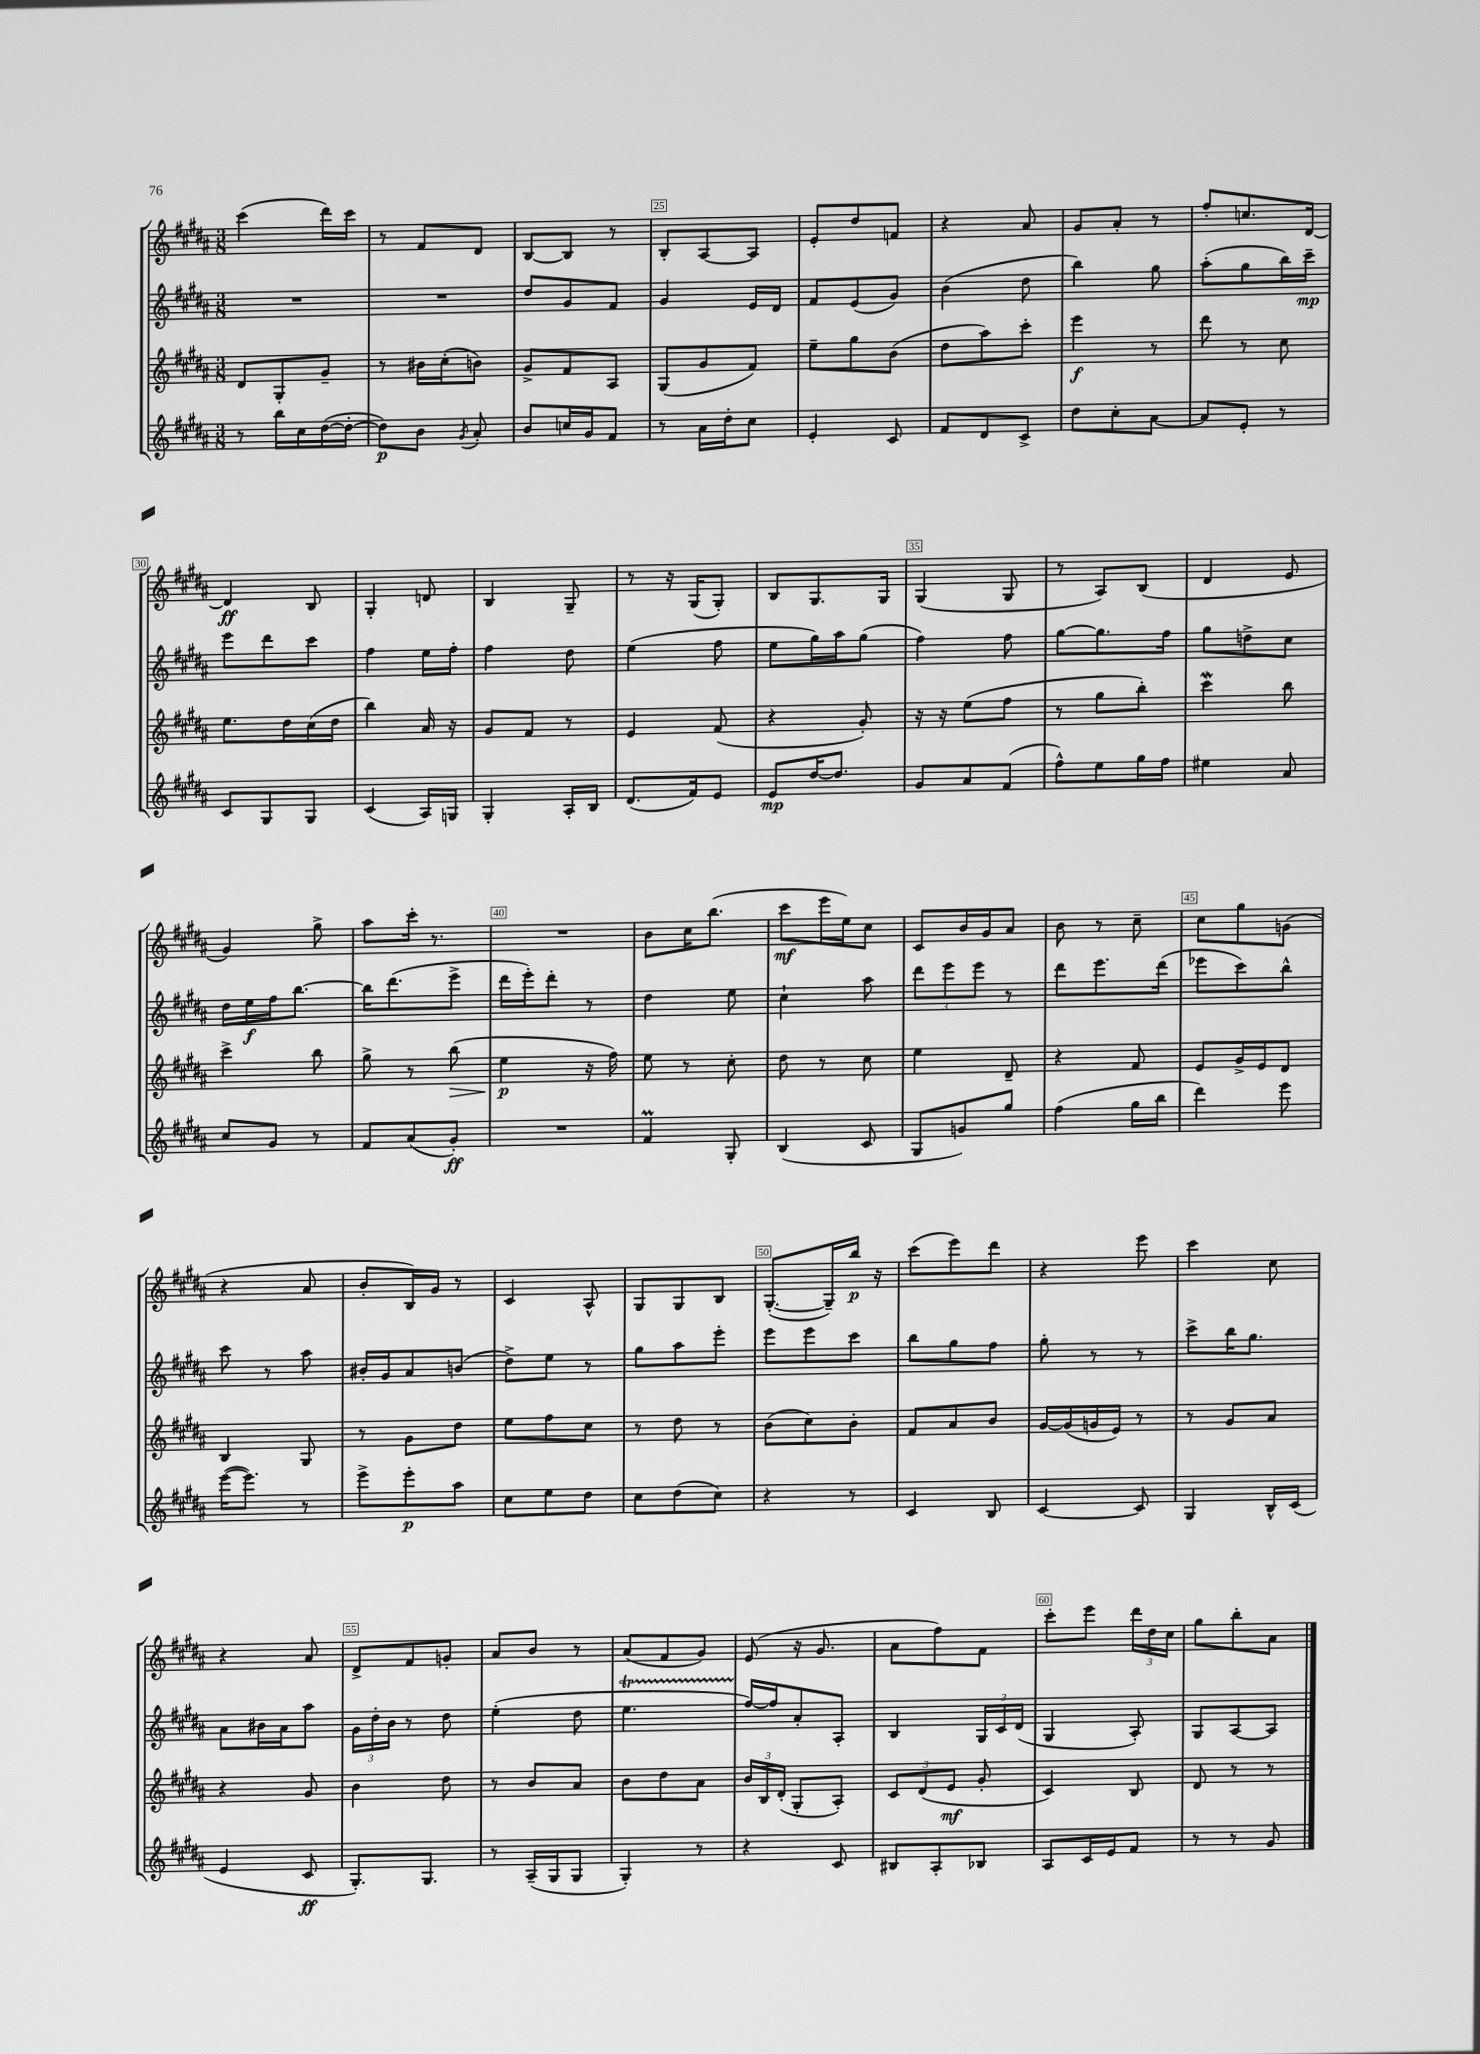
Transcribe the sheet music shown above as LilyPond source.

<<
\new StaffGroup <<
\new Staff = "s0" {
    \clef treble \key b \major \numericTimeSignature \time 3/8
    \autoBeamOff cis'''4( dis'''16[) cis'''16] |
    r8 fis'8[ dis'8] |
    b8[~ b8] r8 |
    b8[-. ais8~ ais8] |
    e'8[-. dis''8 f'8] |
    r4 ais'8 |
    gis'8[ ais'8]-. r8 |
    fis''8[-. c''8. dis'16]~ |
    dis'4\ff b8 |
    gis4-. d'8 |
    b4 gis8-- |
    r8 r16 gis16[( gis8]-.) |
    b8[ gis8. gis16] |
    gis4( gis8 |
    r8 ais8[) b8]( |
    dis'4 e'8 |
    gis'4) gis''8-> |
    ais''8[ cis'''16]-. r8. |
    R4. |
    b'8[ cis''16 b''8.]( |
    cis'''8[\mf e'''16 e''16) cis''8] |
    cis'8[ b'16 gis'16 ais'8] |
    b'8 r8 cis''8-- |
    cis''8[ gis''8 g'8]( |
    r4 ais'8 |
    b'8[-. b16) gis'16] r8 |
    cis'4 ais8-^ |
    gis8[ gis8 b8] |
    gis8.[~-.( gis16--) b''16]\p r16 |
    cis'''8[( e'''8) dis'''8] |
    r4 e'''8 |
    cis'''4 cis''8 |
    r4 ais'8 |
    dis'8[-> fis'8 g'8]-. |
    ais'8[ b'8] r8 |
    ais'8[( fis'8 gis'8]) |
    e'8( r16 gis'8. |
    ais'8[ fis''8) fis'8] |
    cis'''8[-. e'''8] \tuplet 3/2 { dis'''16[ dis''16 cis''16] } |
    gis''8[ b''8-. ais'8] \bar "|." |
}
\new Staff = "s1" {
    \clef treble \key b \major \numericTimeSignature \time 3/8
    \autoBeamOff R4. |
    R4. |
    dis''8[ gis'8 fis'8] |
    gis'4 e'16[ dis'16] |
    fis'8[ e'8( gis'8]) |
    b'4( dis''8 |
    b''4) gis''8 |
    ais''8[-.( gis''8 b''16) cis'''16]--\mp |
    e'''8[ dis'''8 cis'''8] |
    fis''4 e''16[ fis''16]-. |
    fis''4 dis''8 |
    e''4( fis''8 |
    e''8[ gis''16) ais''16 gis''8]( |
    fis''4) fis''8 |
    gis''8[~ gis''8. fis''16] |
    gis''8[ d''8-> cis''8] |
    dis''16[ e''16\f fis''16 b''8.]~ |
    b''16[ dis'''8.( e'''8]-> |
    dis'''16[ e'''16-.) dis'''8]-. r8 |
    dis''4 e''8 |
    cis''4-! ais''8 |
    \tuplet 3/2 { dis'''8[ e'''8 e'''8] } r8 |
    dis'''8[ e'''8. dis'''16]( |
    ees'''8[ cis'''8) b''8]-^ |
    cis'''8 r8 ais''8 |
    bis'16[-. gis'16 ais'8 b'8]( |
    dis''8[->) e''8] r8 |
    gis''8[ ais''8 e'''8]-. |
    e'''8[ e'''8 cis'''8] |
    b''8[ gis''8 fis''8] |
    gis''8-. r8 r8 |
    cis'''8[-> b''16 gis''8.] |
    ais'8[ bis'16 ais'16 ais''8] |
    \tuplet 3/2 { gis'16[ dis''16-. b'16] } r8 dis''8 |
    e''4-.( dis''8 |
    e''4.\startTrillSpan |
    fis''16[~\stopTrillSpan) fis''16 ais'8-. ais8]-. |
    b4 \tuplet 3/2 { gis16[ cis'16 dis'16]( } |
    gis4 ais8-.) |
    gis8[ ais8~ ais8] \bar "|." |
}
\new Staff = "s2" {
    \clef treble \key b \major \numericTimeSignature \time 3/8
    \autoBeamOff dis'8[ gis8-. gis'8]-- |
    r8 bis'16[ cis''16-.( b'8]) |
    gis'8[-> fis'8 ais8] |
    gis8[( gis'8 fis'8]) |
    e''8[-- gis''8 b'8]( |
    dis''8[ ais''8) cis'''8]-. |
    e'''4\f r8 |
    dis'''8 r8 cis''8 |
    e''8.[ dis''16 cis''16( dis''16] |
    b''4) ais'16 r16 |
    gis'8[ fis'8] r8 |
    e'4 fis'8( |
    r4 gis'8-.) |
    r16 r16 e''8[( fis''8] |
    r8 gis''8[ b''8]-.) |
    cis'''4\mordent b''8 |
    cis'''4-> b''8 |
    gis''8-> r8 b''8\>( |
    e''4\p\! r16 fis''16) |
    e''8 r8 cis''8-. |
    dis''8 r8 cis''8 |
    e''4 dis'8-- |
    r4 fis'8 |
    e'8[ gis'16-> e'16 dis'8] |
    b4 gis8 |
    r8 gis'8[ dis''8] |
    e''8[ fis''8 cis''8] |
    r8 dis''8 r8 |
    b'8[( cis''8) b'8]-. |
    fis'8[ ais'8 b'8] |
    gis'16[~ gis'16( g'16 e'16]) r8 |
    r8 gis'8[ ais'8] |
    r4 gis'8 |
    b'4 dis''8 |
    r8 b'8[ ais'8] |
    b'8[ dis''8 ais'8] |
    \tuplet 3/2 { b'16[ b16 dis'16]-.( } gis8[-. ais8]-.) |
    \tuplet 3/2 { cis'8[ dis'8( e'8]\mf } gis'8-. |
    cis'4) b8 |
    dis'8 r8 r8 \bar "|." |
}
\new Staff = "s3" {
    \clef treble \key b \major \numericTimeSignature \time 3/8
    \autoBeamOff r8 b''16[ cis''16 dis''16~( dis''16]~-. |
    dis''8[\p) b'8] \acciaccatura { gis'8 } ais'8-. |
    b'8[ c''16 gis'16 fis'8] |
    r8 ais'16[ dis''16-. cis''8] |
    e'4-. cis'8 |
    fis'8[ dis'8 cis'8]-> |
    dis''8[ cis''8-. ais'8]~ |
    ais'8[ e'8]-. r8 |
    cis'8[ gis8 gis8] |
    cis'4( ais16[) g16] |
    gis4-. ais16[-. b16] |
    dis'8.[( fis'16) e'8] |
    e'8[\mp dis''16~ dis''8.] |
    gis'8[ ais'8 fis'8]( |
    fis''8[-^) e''8 gis''16 fis''16] |
    eis''4 ais'8 |
    cis''8[ gis'8] r8 |
    fis'8[ ais'8( gis'8]-.\ff) |
    R4. |
    fis'4\prall gis8-. |
    b4( cis'8 |
    gis8[ g'8) gis''8] |
    fis''4( gis''16[ b''16] |
    dis'''4) e'''8 |
    e'''16[~( e'''8.]) r8 |
    e'''8[-> e'''8-.\p ais''8] |
    cis''8[ e''8 dis''8] |
    cis''8[ dis''8( cis''8]) |
    r4 r8 |
    cis'4 b8 |
    cis'4~ cis'8 |
    gis4 b16[-^ cis'16]( |
    e'4 cis'8\ff |
    gis8.[-.) gis8.] |
    r8 ais16[--( gis16 gis8] |
    gis4-.) r8 |
    r4 cis'8 |
    bis8[ ais8-. bes8] |
    ais8[ cis'16 e'16 fis'8] |
    r8 r8 gis'8 \bar "|." |
}
>>
>>
\layout { \context { \Score currentBarNumber = #22 \override BarNumber.break-visibility = ##(#f #t #t) barNumberVisibility = #(every-nth-bar-number-visible 5) \override BarNumber.stencil = #(make-stencil-boxer 0.1 0.3 ly:text-interface::print) } }
